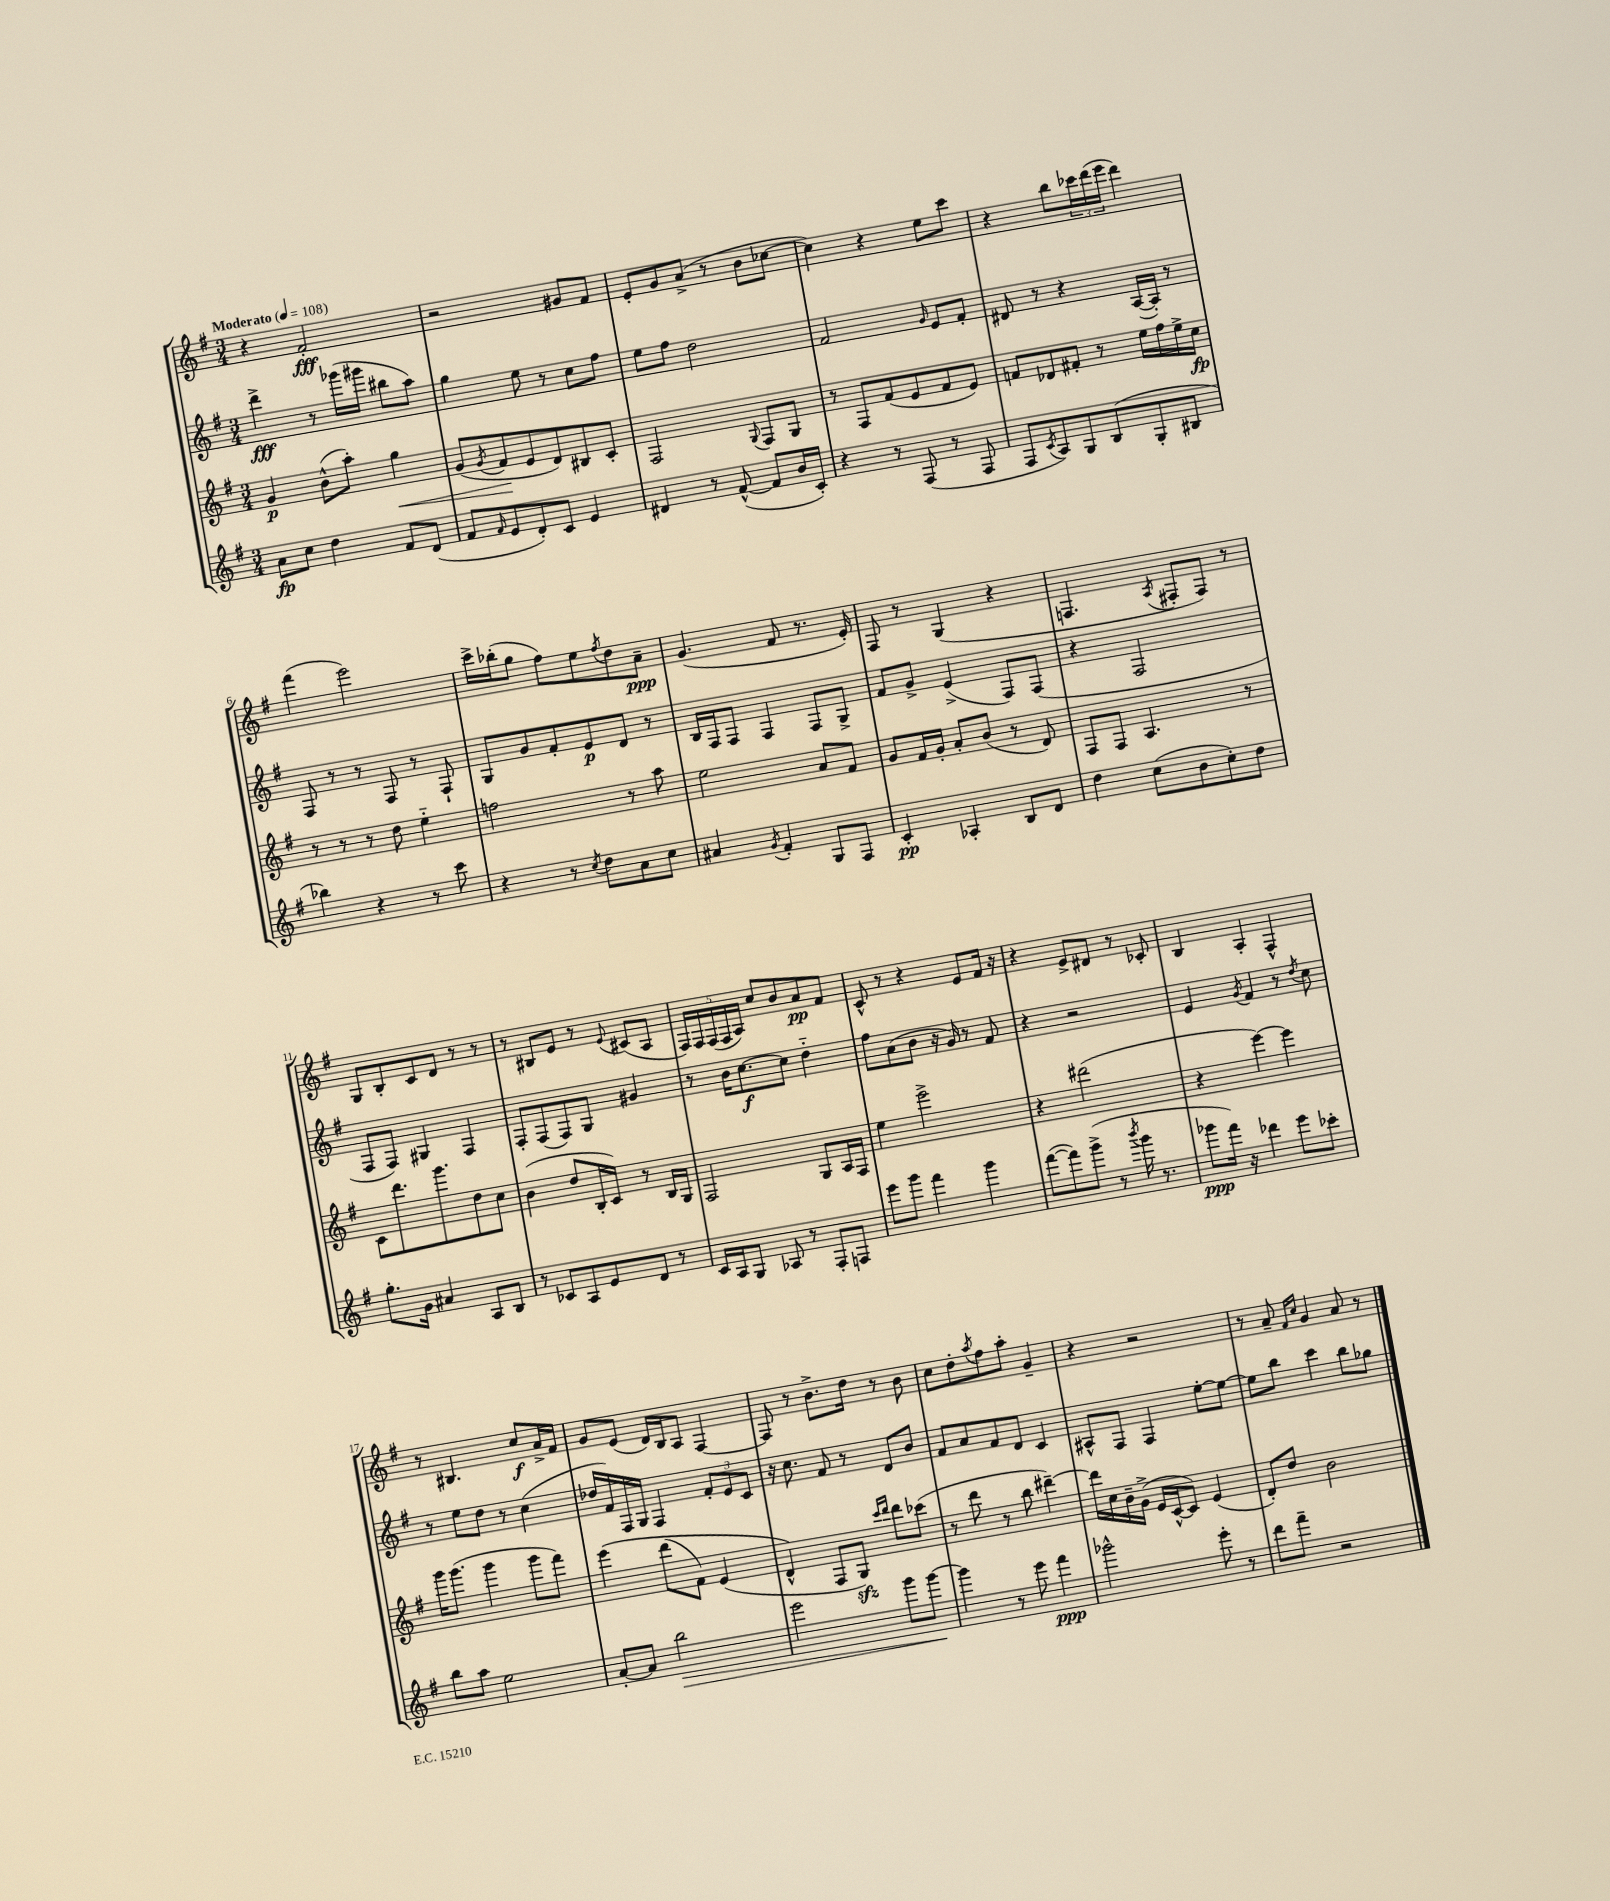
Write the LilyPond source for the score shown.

<<
\new StaffGroup <<
\new Staff = "s0" {
    \clef treble \key g \major \numericTimeSignature \time 3/4 \tempo "Moderato" 4 = 108
    r4 fis'2-.\fff |
    r2 gis'8 fis'8 |
    e'8-. g'8 a'8->( r8 b'8 ces''8~ |
    ces''4) r4 e''8 c'''8 |
    r4 b''8 \tuplet 3/2 { ces'''16 d'''16( e'''16 } d'''4) |
    fis'''4( e'''2) |
    c'''16-> bes''16-.( g''8 fis''8) e''8 \acciaccatura { fis''8 } d''8 a'8--\ppp |
    g'4.( fis'8 r8. e'16-.) |
    fis8 r8 g4( r4 |
    f4. \acciaccatura { a8 } fis8-. fis8) r8 |
    g8 b8-. c'8 d'8 r8 r8 |
    r8 bis8 e'8 r8 \appoggiatura { e'8 } cis'8( a8 |
    \tuplet 5/4 { fis16) fis16 fis16( fis16 a16) } c''8 b'8 a'8\pp fis'8 |
    c'8-^ r8 r4 e'8 fis'16 r16 |
    r4 e'8-> dis'8 r8 ces'8-. |
    b4 a4-. fis4-^ |
    r8 bis4. c''8\f a'16-> fis'16 |
    g'8 e'8( d'16) b16 a8 fis4~ |
    fis8 r8 b'8.-> d''16 r8 b'8 |
    c''8 d''8-. \acciaccatura { a''8 } fis''8 a''8-. g'4-- |
    r4 r2 |
    r8 a'8-- \grace { fis'16 c''16 } g'4 a'8 r8 \bar "|." |
}
\new Staff = "s1" {
    \clef treble \key g \major \numericTimeSignature \time 3/4
    d'''4->\fff r8 ges'''16( gis'''16 bis''8 a''8) |
    g''4 e''8 r8 c''8 fis''8 |
    e''8 fis''8 d''2 |
    fis'2 \grace { g'16 } e'8 fis'8-. |
    dis'8 r8 r4 a16~( a16-.) r8 |
    fis8 r8 r8 fis8 r8 fis8-! |
    g8 g'8 fis'8-. e'8\p d'8 r8 |
    b16 fis16 fis8 fis4 fis8 g8-> |
    fis'8 g'8-> e'4->( fis8) fis8( |
    r4 fis2 |
    fis8 fis8) gis4 fis4 |
    fis8-. fis8( fis8) g8 gis'4 |
    r8 b'16 c''8.~\f c''8 d''4-_ |
    fis''8 a'8( b'8 r16 g'16) r8 fis'8 |
    r4 r2 |
    e'4 \acciaccatura { g'8 } fis'4 r8 \acciaccatura { d''8 } c''8 |
    r8 e''8 d''8 r8 c''4( |
    des''16 fis'16) fis16 g16 fis4 \tuplet 3/2 { fis'8-. e'8 c'8 } |
    r16 c''8. fis'8 r8 d'8 b'8 |
    fis'8 a'8 fis'8 d'8 c'4 |
    ais8-^ fis8 fis4 e''8~-. e''8~ |
    e''8 b''8 c'''4 b''8 ges''8 \bar "|." |
}
\new Staff = "s2" {
    \clef treble \key g \major \numericTimeSignature \time 3/4
    g'4\p b'8-^( a''8-.) g''4\< |
    g'8( \acciaccatura { g'8 } fis'8\! e'8 d'8) bis8 c'8-. |
    fis2 \appoggiatura { g8 } fis8 g8 |
    r8 fis8 fis'8( e'8 fis'8 e'8) |
    f'8 des'8 fis'8-. r8 e''16 fis''16 e''16-> c''16\fp |
    r8 r8 r8 d''8 e''4-_ |
    f''2 r8 a''8 |
    e''2 a'8 fis'8 |
    g'8 fis'16 g'16-. a'8-. b'8( r8 d'8) |
    fis8 fis8 a4. r8 |
    c'8 d'''8. g'''8. d''8 c''8 |
    b'4( d''8 b16-. c'16) r8 b16 g16 |
    fis2 g8 a16 fis16 |
    e''4 e'''2-> |
    r4 dis'''2( |
    r4 e'''4~) e'''4 |
    g'''16 g'''8.( g'''4 g'''8 fis'''8) |
    e'''4\( d'''8( fis'8) e'4( |
    d'4-^\) fis8 g8\sfz) \grace { c'''16 d'''16 } d'''8 ces'''8( |
    r8 d'''8 r8 b''8 dis'''4~--) |
    dis'''16 c''16 b'16-- g'16->( e'16 c'16~-^ c'8) e'4( |
    d'8-.) d''8 b'2 \bar "|." |
}
\new Staff = "s3" {
    \clef treble \key g \major \numericTimeSignature \time 3/4
    a'8\fp c''8 d''4 fis'8 d'8( |
    fis'8 \grace { fis'16 } e'8 d'8-.) c'8 e'4 |
    dis'4 r8 fis'8~-^( fis'8 b'16 c'16-.) |
    r4 r8 fis8( r8 fis8 |
    fis8 \acciaccatura { c'8 } a8) g8 b8( g8-. bis8 |
    bes''4) r4 r8 c'''8 |
    r4 r8 \acciaccatura { c''8 } d''8 a'8 c''8 |
    ais'4 \acciaccatura { g'8 } fis'4-. g8 fis8 |
    c'4-.\pp aes4-. b8 d'8 |
    d''4 c''8( b'8 c''8-.) d''8 |
    g''8.-. g'16 ais'4 a8 b8 |
    r8 ces'8 a8 e'8 d'8 r8 |
    c'16 a16 g8 aes8 r8 fis8-. f8 |
    e'''8 g'''8 fis'''4 g'''4 |
    fis'''8~( fis'''8) g'''8->( r8 \acciaccatura { b'''8 } g'''16 r8. |
    ges'''8\ppp fis'''16) r16 des'''4 e'''8 ces'''8-. |
    b''8 a''8 e''2 |
    a'8~-. a'8 b''2\> |
    e'''2 g'''8 g'''8~\! |
    g'''4 r8 e'''8 fis'''4\ppp |
    ges'''2-^ e'''8-. r8 |
    d'''8 fis'''8-- r2 \bar "|." |
}
>>
>>
